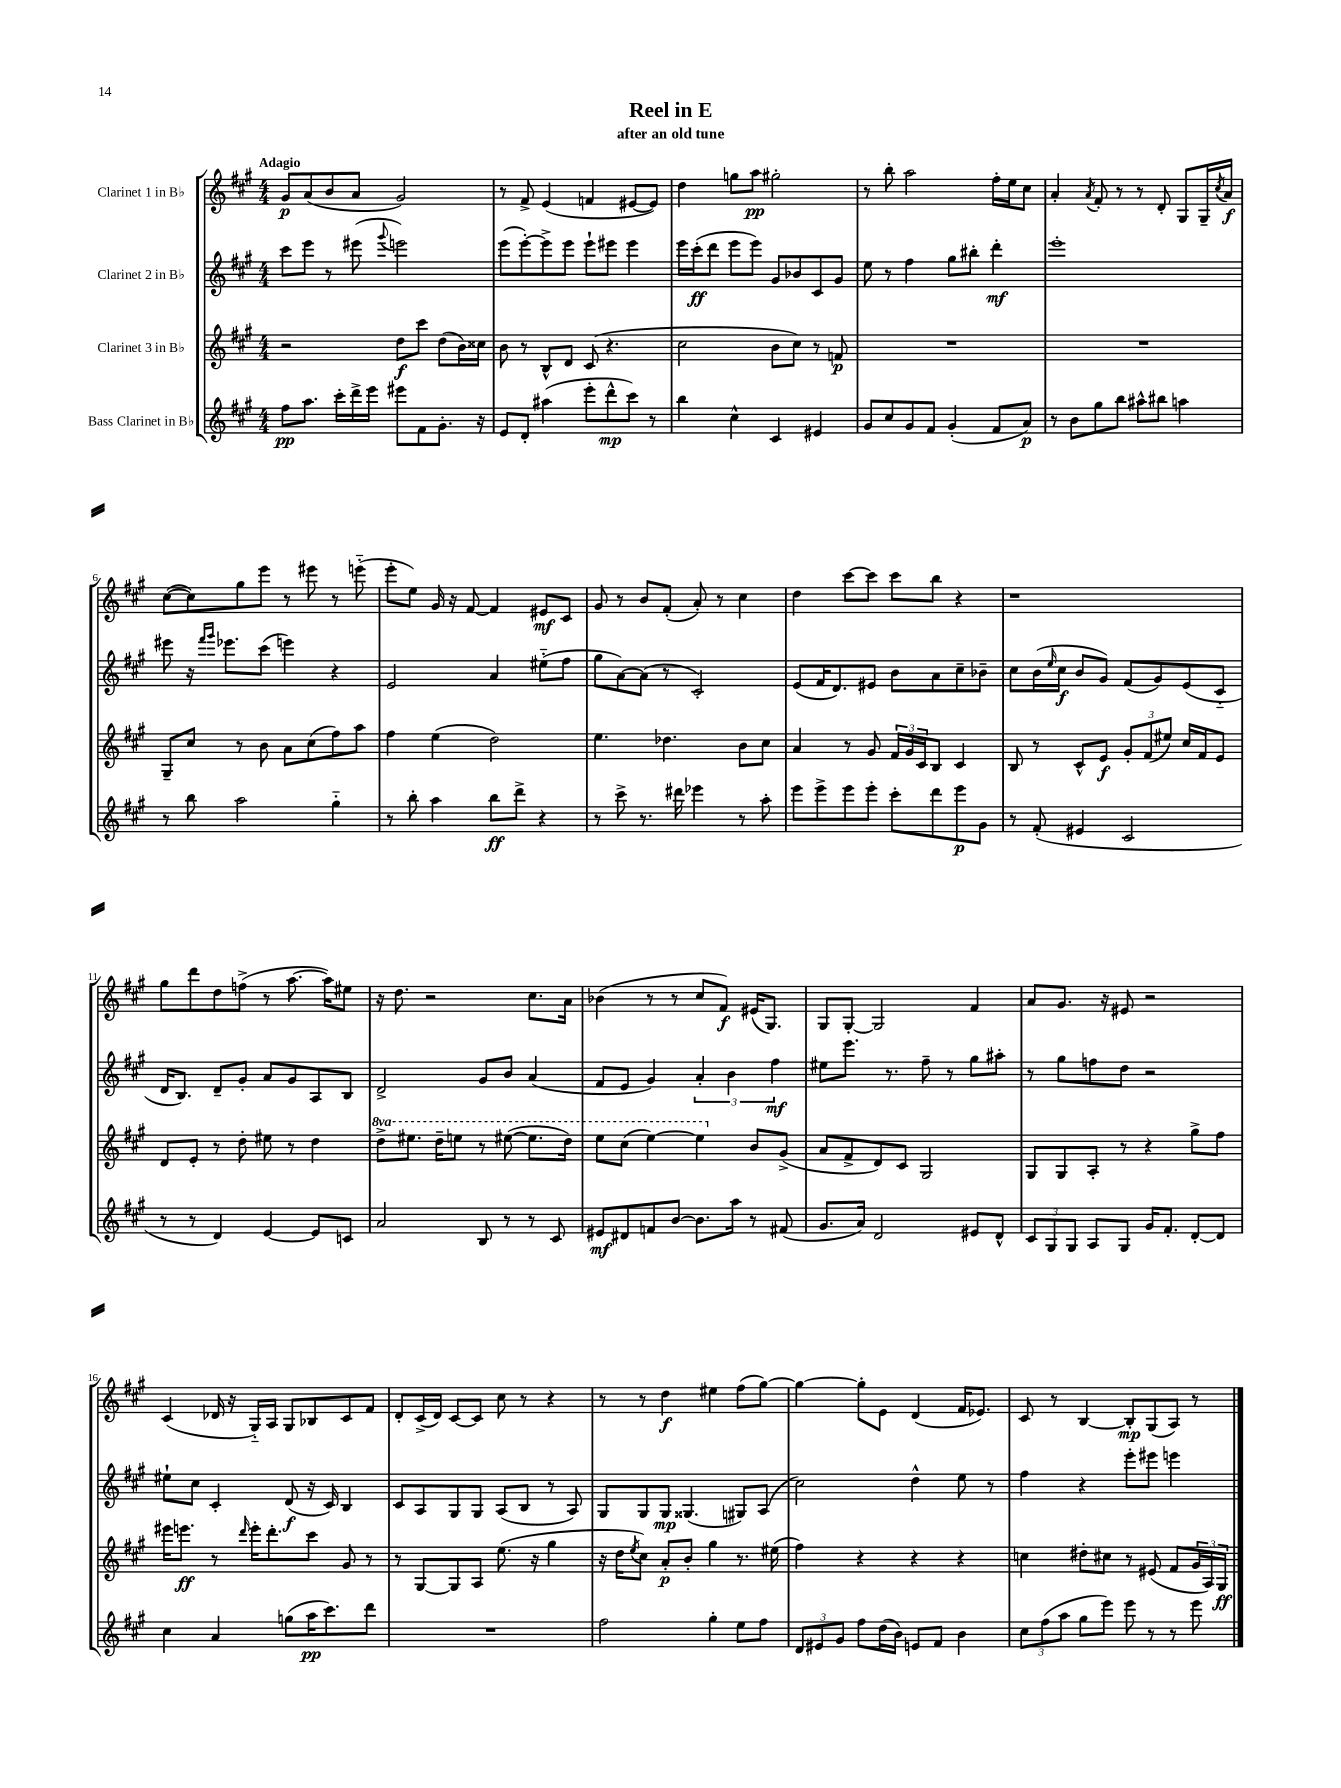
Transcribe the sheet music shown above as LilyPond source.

\header { title = "Reel in E" subtitle = "after an old tune" }
<<
\new StaffGroup <<
\new Staff = "s0" \with { instrumentName = "Clarinet 1 in Bb" } {
    \clef treble \key a \major \numericTimeSignature \time 4/4 \tempo "Adagio"
    gis'8\p a'8( b'8 a'8 gis'2) |
    r8 fis'8-> e'4( f'4 eis'8~ eis'8) |
    d''4 g''8 a''8\pp gis''2-. |
    r8 b''8-. a''2 fis''16-. e''16 cis''8 |
    a'4-. \acciaccatura { a'8 } fis'8-. r8 r8 d'8-. gis8 gis16-- \acciaccatura { cis''8 } a'16\f |
    cis''8~( cis''8) gis''8 e'''8 r8 eis'''8 r8 e'''8-_( |
    e'''8-. e''8) gis'16 r16 fis'8~ fis'4 eis'8\mf cis'8 |
    gis'8 r8 b'8 fis'8-.( a'8-.) r8 cis''4 |
    d''4 cis'''8~ cis'''8 cis'''8 b''8 r4 |
    r1 |
    gis''8 d'''8 d''8 f''8->( r8 a''8.~ a''16) eis''8 |
    r16 d''8. r2 cis''8. a'16 |
    bes'4( r8 r8 cis''8 fis'8\f) eis'16( gis8.) |
    gis8 gis8~-. gis2 fis'4 |
    a'8 gis'8. r16 eis'8 r2 |
    cis'4( des'16 r16 gis16-_) a16 gis8 bes8 cis'8 fis'8 |
    d'8-. cis'16->( d'16) cis'8~ cis'8 cis''8 r8 r4 |
    r8 r8 d''4\f eis''4 fis''8( gis''8~) |
    gis''4~ gis''8-. e'8 d'4( fis'16 ees'8.) |
    cis'8 r8 b4~ b8-.\mp gis8( a8) r8 \bar "|." |
}
\new Staff = "s1" \with { instrumentName = "Clarinet 2 in Bb" } {
    \clef treble \key a \major \numericTimeSignature \time 4/4
    cis'''8 e'''8 r8 eis'''8( \appoggiatura { gis'''8 } e'''2) |
    e'''8( e'''8~-.) e'''8-> e'''8 e'''8-! eis'''8 eis'''4 |
    e'''16 cis'''16-.\ff( d'''8 e'''8 e'''8) gis'8 bes'8 cis'8 gis'8 |
    e''8 r8 fis''4 gis''8 bis''8-. d'''4-.\mf |
    e'''1-. |
    eis'''8 r16 \grace { fis'''16 gis'''16 } ees'''8. cis'''8( e'''4) r4 |
    e'2 a'4 eis''8-_( fis''8 |
    gis''8 a'8~) a'8( r8 cis'2-.) |
    e'8( fis'16 d'8.) eis'8 b'8 a'8 cis''8-- bes'8-- |
    cis''8 b'16( \grace { e''16 } cis''16\f b'8 gis'8) fis'8( gis'8) e'8( cis'8-_ |
    d'16 b8.) d'8-- gis'8-. a'8 gis'8 a8 b8 |
    d'2-> gis'8 b'8 a'4( |
    fis'8 e'8 gis'4) \tuplet 3/2 { a'4-. b'4 fis''4\mf } |
    eis''8 e'''8. r8. fis''8-- r8 gis''8 ais''8-. |
    r8 gis''8 f''8 d''8 r2 |
    eis''8-! cis''8 cis'4-. d'8\f( r16 cis'16) b4 |
    cis'8 a8 gis8 gis8 a8( b8 r8 a8) |
    gis8 gis8 gis8\mp gisis4.( gis8) a8( |
    cis''2) d''4-^ e''8 r8 |
    fis''4 r4 e'''8-. eis'''8 e'''4 \bar "|." |
}
\new Staff = "s2" \with { instrumentName = "Clarinet 3 in Bb" } {
    \clef treble \key a \major \numericTimeSignature \time 4/4 \set Staff.ottavationMarkups = #ottavation-simple-ordinals
    r2 d''8\f cis'''8 d''8( b'16) cisis''16 |
    b'8 r8 b8-^ d'8 cis'8( r4. |
    cis''2 b'8 cis''8) r8 f'8\p |
    R1 |
    R1 |
    gis8-- cis''8 r8 b'8 a'8 cis''8( fis''8) a''8 |
    fis''4 e''4( d''2) |
    e''4. des''4. b'8 cis''8 |
    a'4 r8 gis'8 \tuplet 3/2 { fis'16 gis'16 cis'16 } b8 cis'4 |
    b8 r8 cis'8-^ e'8\f \tuplet 3/2 { gis'8-. fis'8( eis''8) } cis''16 fis'16 e'8 |
    d'8 e'8-. r8 d''8-. eis''8 r8 d''4 |
    \ottava #1 d'''8-> eis'''8. d'''16-- e'''8 r8 eis'''8~( eis'''8. d'''16) |
    e'''8 cis'''8( e'''4~) e'''4 \ottava #0 b'8 gis'8->( |
    a'8 fis'8-> d'8) cis'8 gis2 |
    gis8 gis8 a8-. r8 r4 gis''8-> fis''8 |
    eis'''16 e'''8.\ff r8 \grace { d'''16 } e'''16-. d'''8.-. cis'''8 gis'8 r8 |
    r8 gis8~ gis8 a8 e''8.( r16 gis''4 |
    r16 d''16 \acciaccatura { e''8 } cis''8) a'8-.\p b'8-. gis''4 r8. eis''16( |
    fis''4) r4 r4 r4 |
    c''4 dis''8-. cis''8 r8 eis'8( fis'8 \tuplet 3/2 { gis'16 a16) gis16\ff } \bar "|." |
}
\new Staff = "s3" \with { instrumentName = "Bass Clarinet in Bb" } {
    \clef treble \key a \major \numericTimeSignature \time 4/4
    fis''8\pp a''8. cis'''16-. d'''16-> e'''16 eis'''8 fis'8 gis'8.-. r16 |
    e'8 d'8-. ais''4( e'''8-. d'''8-^\mp cis'''8) r8 |
    b''4 cis''4-^ cis'4 eis'4 |
    gis'8 cis''8 gis'8 fis'8 gis'4-.( fis'8 a'8\p) |
    r8 b'8 gis''8 b''8 ais''8-^ bis''8 a''4 |
    r8 b''8 a''2 gis''4-_ |
    r8 b''8-. a''4 b''8\ff d'''8-> r4 |
    r8 cis'''8-> r8. dis'''16 ees'''4 r8 a''8-. |
    e'''8 e'''8-> e'''8 e'''8-. cis'''8-. d'''8 e'''8\p gis'8 |
    r8 fis'8-.( eis'4 cis'2 |
    r8 r8 d'4) e'4~ e'8 c'8 |
    a'2 b8 r8 r8 cis'8 |
    eis'8\mf dis'8 f'8 b'8~ b'8. a''16 r8 fis'8( |
    gis'8. a'16) d'2 eis'8 d'8-^ |
    \tuplet 3/2 { cis'8 gis8 gis8 } a8 gis8 gis'16 fis'8.-. d'8~-. d'8 |
    cis''4 a'4 g''8( a''16\pp cis'''8.) d'''8 |
    R1 |
    fis''2 gis''4-. e''8 fis''8 |
    \tuplet 3/2 { d'8 eis'8 gis'8 } fis''8 d''16( b'16) e'8 fis'8 b'4 |
    \tuplet 3/2 { cis''8 fis''8( a''8 } gis''8 e'''8) e'''8 r8 r8 e'''8 \bar "|." |
}
>>
>>
